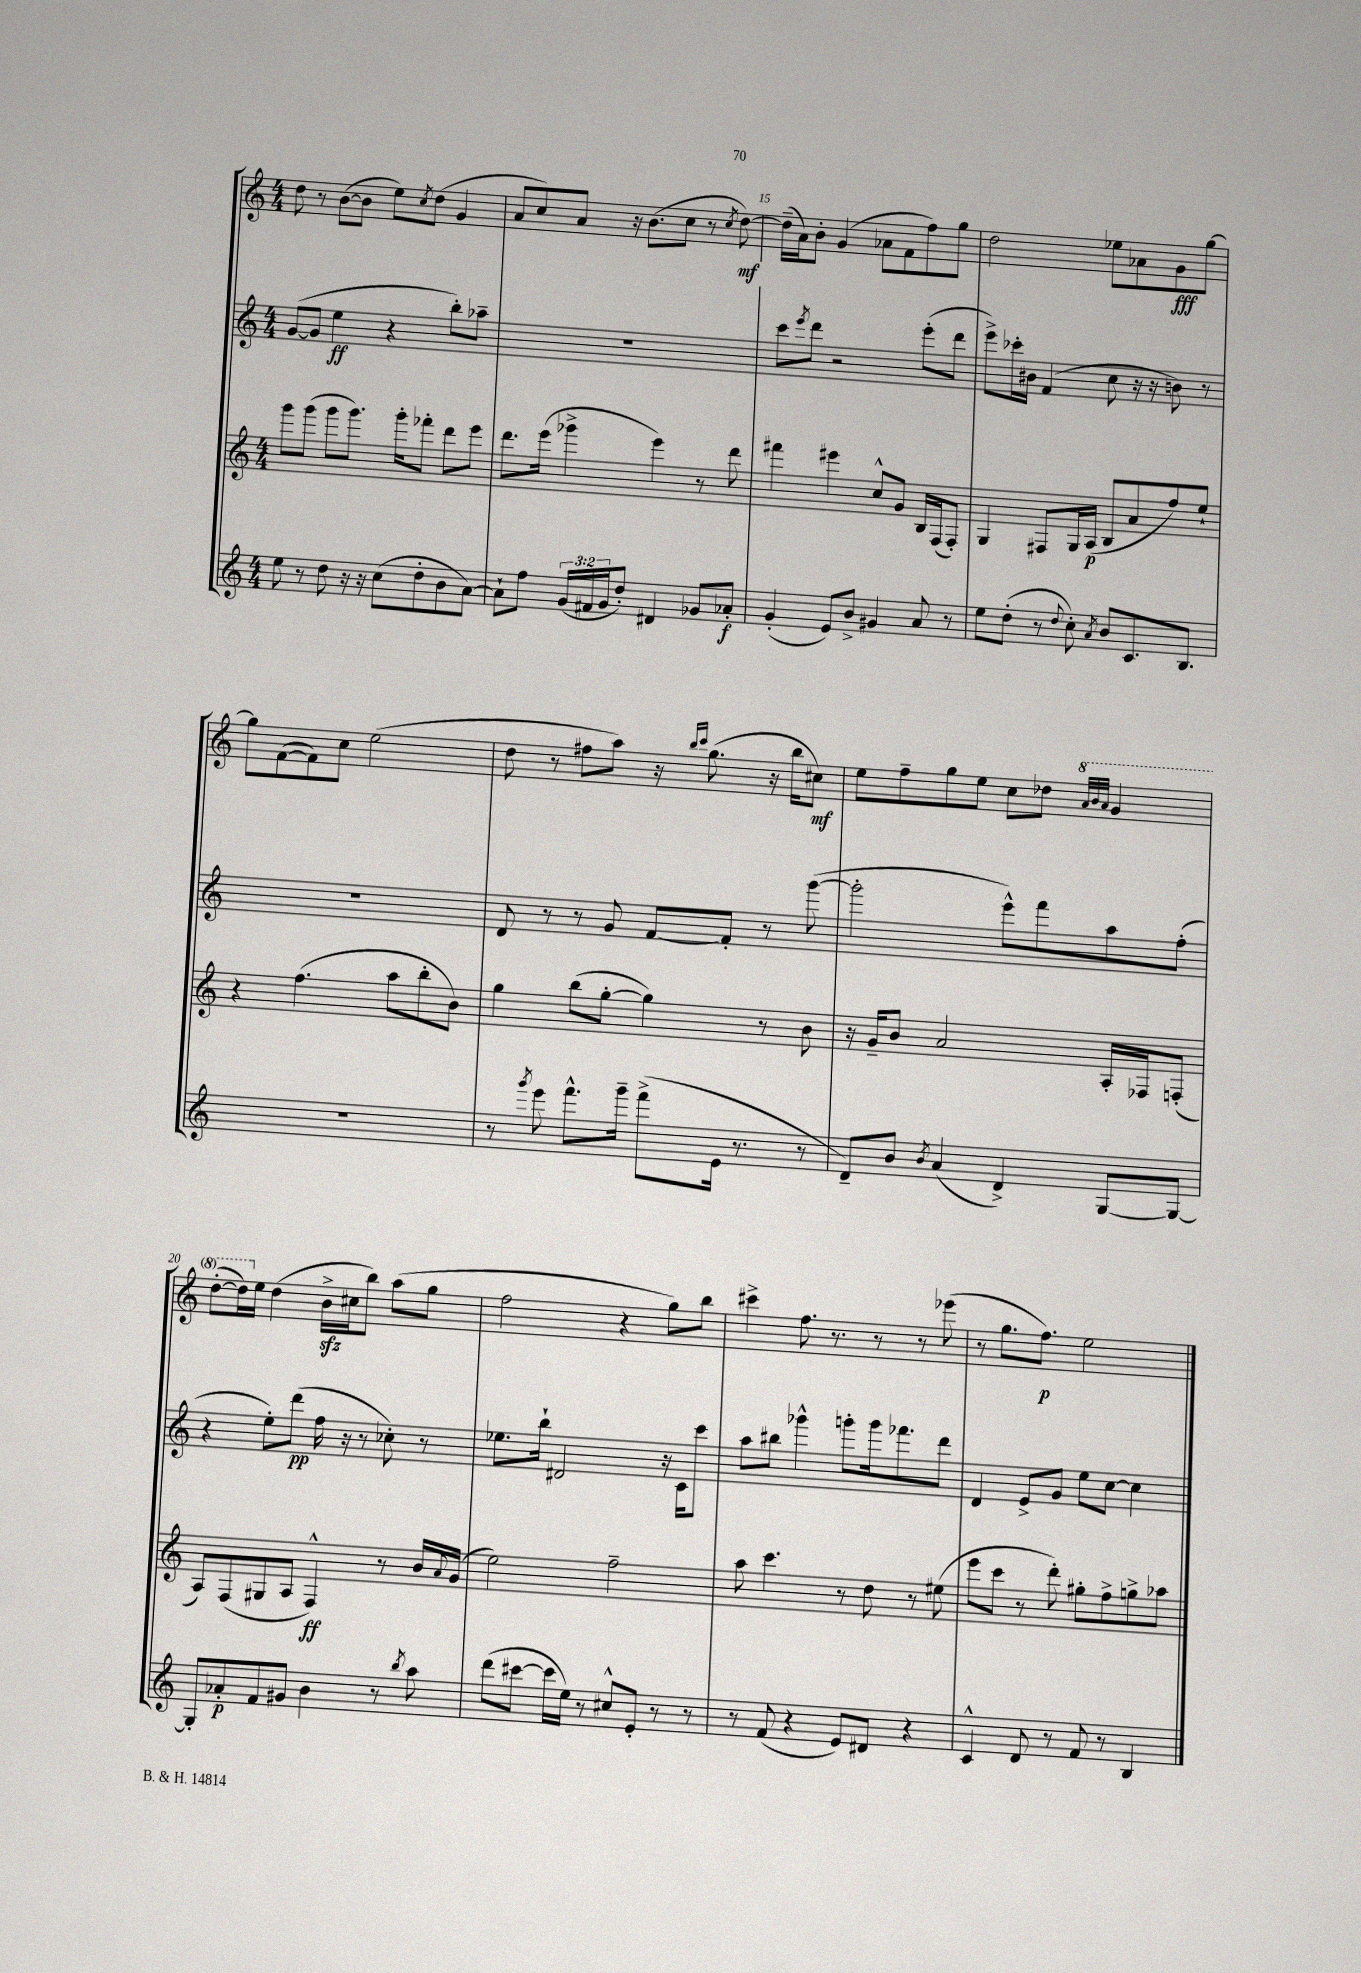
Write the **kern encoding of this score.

**kern	**kern	**kern	**kern
*staff4	*staff3	*staff2	*staff1
*clefG2	*clefG2	*clefG2	*clefG2
*k[]	*k[]	*k[]	*k[]
*M4/4	*M4/4	*M4/4	*M4/4
8ee\	8ggg\L	([8g/L	8dd\
8r	(8ggg\J	8g/]J	8r
8dd\	8ggg\L	4ee\	([8b\L
16r	8.ggg\J)	.	8b\]J
16r	.	.	.
(8cc\L	.	4r	8ee\L)
.	16ggg'\LK	.	.
.	.	.	8qcc/
8dd'\	8fff-'\J	.	(8dd\J
8b\	8ddd\L	8bb'\L)	4g/
[8a\J)	8eee\J	8aa-~\J	.
=	=	=	=
8a`\]L	8.ddd\L	1r	8a/L
8ff\J	.	.	8cc/)
.	(16eee\Jk	.	.
(24g/LL	4ggg-^\	.	8a/J
24f#/	.	.	.
24g/J	.	.	.
8dd'/J)	.	.	16r
.	.	.	(8.b\L
4d#/	4eee\)	.	.
.	.	.	8cc\J
8g-/L	8r	.	8r
.	.	.	8qcc/
8a-'/J	8ddd\	.	[8dd\)
=	=	=	=
(4g'/	4fff#\	8ccc\L	(16dd~\]LL
.	.	.	16a\J)
.	.	8qeee/	.
.	.	8ddd\J	8b'\J
8e/L)	4eee#\	2r	(4g/
8b^/J	.	.	.
4g#/	8cc^^/L	.	8a-\L
.	8g/J	.	8f\
8a/	16B/LL	(8eee'\L	8ff\)
.	(16F/J	.	.
8r	8F'/J)	8ddd\J	8gg\J
=	=	=	=
8ee\L	4G/	8eee^\L)	2dd\
(8dd'\J	.	16ccc-'\L	.
.	.	16b#\JJ	.
8r	8F#/L	(4f/	.
8qqdd/	.	.	.
8cc'\)	16G/L	.	.
.	(16A/JJ	.	.
8qa/	.	.	.
8b/L	8B/L	8cc\	8ee-\L
8.c/	8a/	16r	8a-\
.	.	16r	.
.	8ff/)	8b\)	8g\
8.B/J	.	.	.
.	8ee`/J	8r	[8gg\J
=	=	=	=
1r	4r	1r	8gg\]L
.	.	.	([8f\
.	(4.ff\	.	8f\])
.	.	.	8cc\J
.	.	.	(2ee\
.	8aa\L	.	.
.	8bb'\	.	.
.	8b\J)	.	.
=	=	=	=
8r	4gg\	8d/	8dd\
8qggg/	.	.	.
8eee\	.	8r	8r
8.fff^^\L	(8bb\L	8r	8ff#\L
.	[8gg'\J	8g/	8aa\J)
16ggg~\Jk	.	.	.
(8fff^\L	4gg\])	[8f/L	16r
.	.	.	16qqbb/LL
.	.	.	16qqccc/JJ
.	.	.	(8.gg\
16e\Jk	.	8f'/]J	.
8.r	.	.	.
.	8r	8r	16r
.	.	.	16bb\LK
8r	8b\	([8ggg\	8cc#\J)
=	=	=	=
8d~/L)	16r	2ggg'\]	8ee\L
.	16g~/LK	.	.
8b/J	8b/J	.	8ff~\
8qb/	.	.	.
(4a/	2a/	.	8gg\
.	.	.	8ee\J
4d^/)	.	8eee^^\L)	8cc\L
.	.	8fff\	8dd-\J
.	.	.	32qqaa/LLL
.	.	.	32qqbb/
.	.	.	32qqaa/JJJ
[8G/L	16A'/LL	8aa\	4gg/
.	16F-/J	.	.
8G/_J	(8F'/J	(8ff'\J	.
=	=	=	=
8G'/]L	8A/L)	4r	([8ddd'\L
8a-'/	(8F/	.	16ddd\]L)
.	.	.	16ee\JJ
8f/	8G#/	8ee'\L)	(4dd\
8g#/J	8A/J	(8ddd\J	.
4b\	4F^^/)	16ff\	16b^\LL
.	.	16r	16cc#\J
.	.	8r	8bb\J)
8r	8r	8cc-'\)	(8aa\L
8qbb/	.	.	.
8aa\	16b/LL	8r	8gg\J
.	8qqa/	.	.
.	(16g/JJ	.	.
=	=	=	=
(8ddd\L	2ee\)	8.ee-\L	2ff\
[8ccc#\J	.	.	.
.	.	16bb`\Jk	.
16ccc#\]LL	.	2d#/	.
16ee\JJ)	.	.	.
8r	.	.	.
8cc#^^/L	2ff~\	.	4r
8e'/J	.	.	.
8r	.	16r	8gg\L)
.	.	16c\LK	.
8r	.	8ccc\J	8bb\J
=	=	=	=
8r	8aa\	8aa\L	4ccc#^\
(8f/	4.ccc\	8bb#\J	.
4r	.	4ggg-^^\	8.ff\
.	.	.	8.r
8e/L)	8r	8ggg'\L	.
8d#/J	8dd\	16ggg\k	8r
.	.	8.fff-\	.
4r	8r	.	8r
.	(8ee#\	8ddd\J	(8eee-\
=	=	=	=
4c^^/	8eee\L	4d/	8r
.	8ccc\J	.	8.gg\L
8d/	8r	8e^/L	.
.	.	.	8.ff\J)
8r	8ddd'\)	8g/J	.
8f/	8gg#'\L	8ee\L	2ee\
8r	8ff^\	[8cc\J	.
4B/	8gg^\	4cc\]	.
.	8aa-\J	.	.
==	==	==	==
*-	*-	*-	*-
